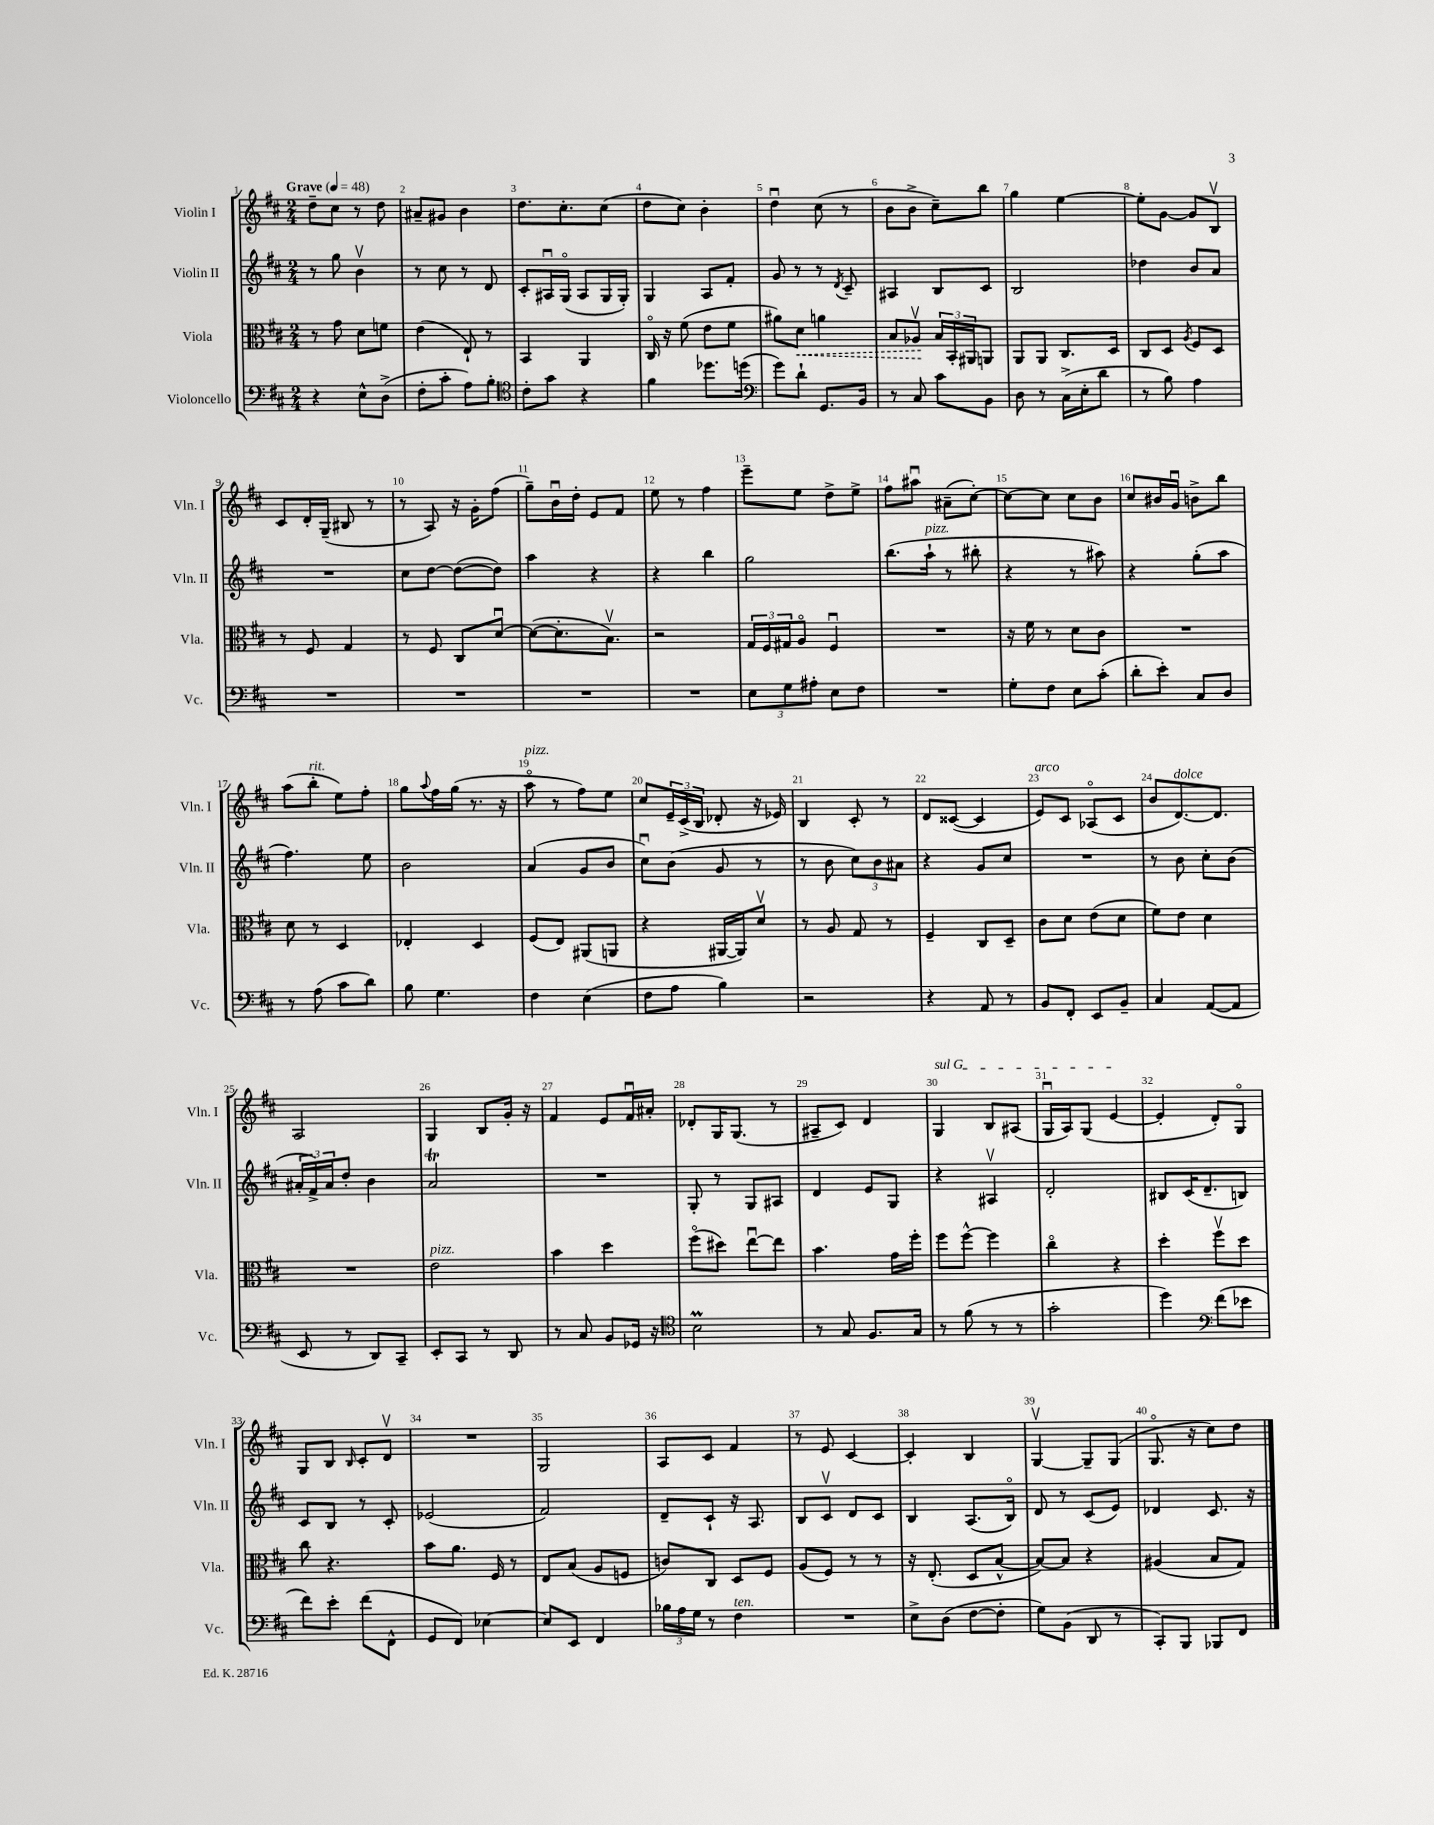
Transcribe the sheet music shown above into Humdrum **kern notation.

**kern	**kern	**kern	**kern
*staff4	*staff3	*staff2	*staff1
*clefF4	*clefC3	*clefG2	*clefG2
*k[f#c#]	*k[f#c#]	*k[f#c#]	*k[f#c#]
*M2/4	*M2/4	*M2/4	*M2/4
*MM48	*MM48	*MM48	*MM48
4r	8r	8r	8dd~
.	8g	8gg	8cc#
8E^^	8d	4bv	8r
(8D^	8f	.	8dd
=	=	=	=
8F#'	(4e	8r	8a#~
8c#'	.	8cc#	8g#
8A)	8E`)	8r	4b
8B'	8r	8d	.
=	=	=	=
*clefC4	*	*	*
8c#'	4BB	8c#'	8.dd
8g	.	16A#u	.
.	.	(16Go	8.cc#'
4r	4AA	8A#	.
.	.	16G	(8cc#
.	.	16G')	.
=	=	=	=
4f#	16C#o	4G	8dd
.	16r	.	.
.	(8f#	.	8cc#)
8.dd-	8e	8A	4b'
.	8f#	8f#'	.
(16dd	.	.	.
=	=	=	=
*clefF4	*	*	*
8g)	8a#)	8g	4ddu
8d`	8d	8r	.
8.GG	4a	8r	(8cc#
.	.	8qd	.
.	.	8c#~	8r
16BB	.	.	.
=	=	=	=
8r	8B	4A#	8b
8C#	8A-v	.	8b^
8c#	24B	8B	8cc#~)
.	24BB'	.	.
.	24AA#	.	.
8BB	8AA	8c#	8bb
=	=	=	=
8D	8AA	2B	4gg
8r	8AA	.	.
(16C#^	8.C#	.	[4ee
16E'	.	.	.
8d	.	.	.
.	16D	.	.
=	=	=	=
8r	8C#	4dd-	8ee']
8B)	8D	.	[8g
.	8qA	.	.
4A	8F#	8b	8g]
.	8D	8a	8Bv
=	=	=	=
2r	8r	2r	8c#
.	8F#	.	16d'
.	.	.	(16G~
.	4G	.	8B#
.	.	.	8r
=	=	=	=
2r	8r	8cc#	8r
.	8F#	[8dd	8A)
.	8C#	(8dd_	16r
.	.	.	16g'
.	[8du	8dd])	(8ff#
=	=	=	=
2r	(8d_	4aa	8gg~)
.	8.d']	.	16bu
.	.	.	16dd'
.	.	4r	8e
.	8.Bv)	.	.
.	.	.	8f#
=	=	=	=
2r	2r	4r	8ee
.	.	.	8r
.	.	4bb	4ff#
=	=	=	=
12E	24G	2gg	8eee~
.	24F#	.	.
12G	24G#	.	.
.	8Ao	.	8ee
12A#'	.	.	.
8E	4F#u	.	8dd^
8F#	.	.	8ee^
=	=	=	=
2r	2r	(8.bb	8ff#
.	.	.	8aa#u
.	.	16aa`	.
.	.	8r	(8a#~
.	.	8bb#'	[8cc#')
=	=	=	=
8G'	16r	4r	8cc#_
.	16f#	.	.
8F#	8r	.	8cc#]
8E	8d	8r	8cc#
(8c#'	8c#	8aa#)	8b
=	=	=	=
8d'	2r	4r	8cc#
8e')	.	.	16b#
.	.	.	16gu
8C#	.	(8gg'	8b^
8D	.	8aa	8bb
=	=	=	=
8r	8d	4.ff#)	(8aa
(8A	8r	.	8bb'
8c#	4D	.	8ee)
8d)	.	8ee	8ff#'
=	=	=	=
8B	4E-'	2b	8gg
.	.	.	8qqaa
4.G	.	.	16ff#
.	.	.	(16gg
.	4D	.	8.r
.	.	.	16r
=	=	=	=
4F#	(8F#	(4a	8aao
.	8E)	.	8r
(4E	(8AA#	8g	8ff#)
.	8AA	8b	8ee
=	=	=	=
8F#	4r	8cc#u)	8cc#
8A	.	(8b	24e~
.	.	.	(24c#^
.	.	.	24B
4B)	[16AA#	8g	8d-'
.	16AA#])	.	.
.	8dv	8r	16r
.	.	.	16e-)
=	=	=	=
2r	8r	8r	4B
.	8A	8b	.
.	8G	12cc#)	8c#'
.	.	12b	.
.	8r	.	8r
.	.	12a#	.
=	=	=	=
4r	4F#~	4r	8d
.	.	.	([8c##
8AA	8C#	8g	4c##]
8r	8D~	8cc#	.
=	=	=	=
8BB	8c#	2r	8e)
8FF#'	8d	.	8c#
8EE	(8e	.	(8A-o
8BB~	8d	.	8c#
=	=	=	=
4C#	8f#)	8r	8b
.	8e	8b	[8.d)
([8AA	4d	8cc#'	.
.	.	.	8.d]
8AA]	.	(8b	.
=	=	=	=
8EE	2r	24a#'	2A
.	.	24f#^)	.
.	.	24a#	.
8r	.	8dd'	.
8DD)	.	4b	.
8CC#~	.	.	.
=	=	=	=
8EE'	2e	2a	4G
8CC#	.	.	.
8r	.	.	8B
8DD	.	.	16g'
.	.	.	16r
=	=	=	=
8r	4b	2r	4f#
8C#	.	.	.
8BB	4dd	.	8e
16GG-	.	.	16f#u
16r	.	.	16a#'
=	=	=	=
*clefC4	*	*	*
2B	(8ff#o	8G'	8d-'
.	8dd#)	8r	16G
.	.	.	(8.G
.	[8eeu	8G	.
.	8ee]	8A#	8r
=	=	=	=
8r	4.b	4d	8A#~
8G	.	.	8c#)
8.F#	.	8e	4d
.	16g	8G	.
16G	16ff#'	.	.
=	=	=	=
8r	8ff#	4r	4G
(8f#	[8ff#^^	.	.
8r	4ff#]	4A#v	8B
8r	.	.	(8A#
=	=	=	=
2g'	4cc#o	2d'	16Gu
.	.	.	16A)
.	.	.	(8G
.	4r	.	[4e
=	=	=	=
4dd)	4dd'	8B#	4e']
.	.	(16c#	.
.	.	8.d~	.
*clefF4	*	*	*
(8f#	8ff#v	.	8d')
8e-	8dd	8B)	8Go
=	=	=	=
8f#)	8cc#	8c#	8G
8e'	4.r	8B	8B
.	.	.	16qqB
(8f#	.	8r	8c#'
8FF#^^	.	8c#'	8dv
=	=	=	=
8GG	8b	(2e-	2r
8FF#)	8.a	.	.
[4E-	.	.	.
.	16F#	.	.
.	8r	.	.
=	=	=	=
8E-]	8E	2f#)	2G
8EE	(8B	.	.
4FF#	8A	.	.
.	8F	.	.
=	=	=	=
24B-	8c)	8d~	8A
24A	.	.	.
24G	.	.	.
8r	8C#	8c#`	8c#
4F#	8D	16r	4f#
.	.	8.A	.
.	8F#	.	.
=	=	=	=
2r	(8A	8B	8r
.	8F#)	8c#v	8e
.	8r	8d	[4c#
.	8r	8c#	.
=	=	=	=
8E^	16r	4B	4c#']
.	(8.E'	.	.
(8D	.	.	.
[8F#	8D	(8.A	4B
8F#']	[8B^^	.	.
.	.	16Bo)	.
=	=	=	=
8G)	8B_)	8d	[4Gv
(8BB	8B]	8r	.
8DD	4r	(8c#	8G~]
8r	.	8e)	(8G
=	=	=	=
8CC#')	(4A#	4d-	8.Go
8BBB	.	.	.
.	.	.	16r
8BBB-	8B	8.c#	8cc#)
8FF#	8G)	.	8dd
.	.	16r	.
==	==	==	==
*-	*-	*-	*-
